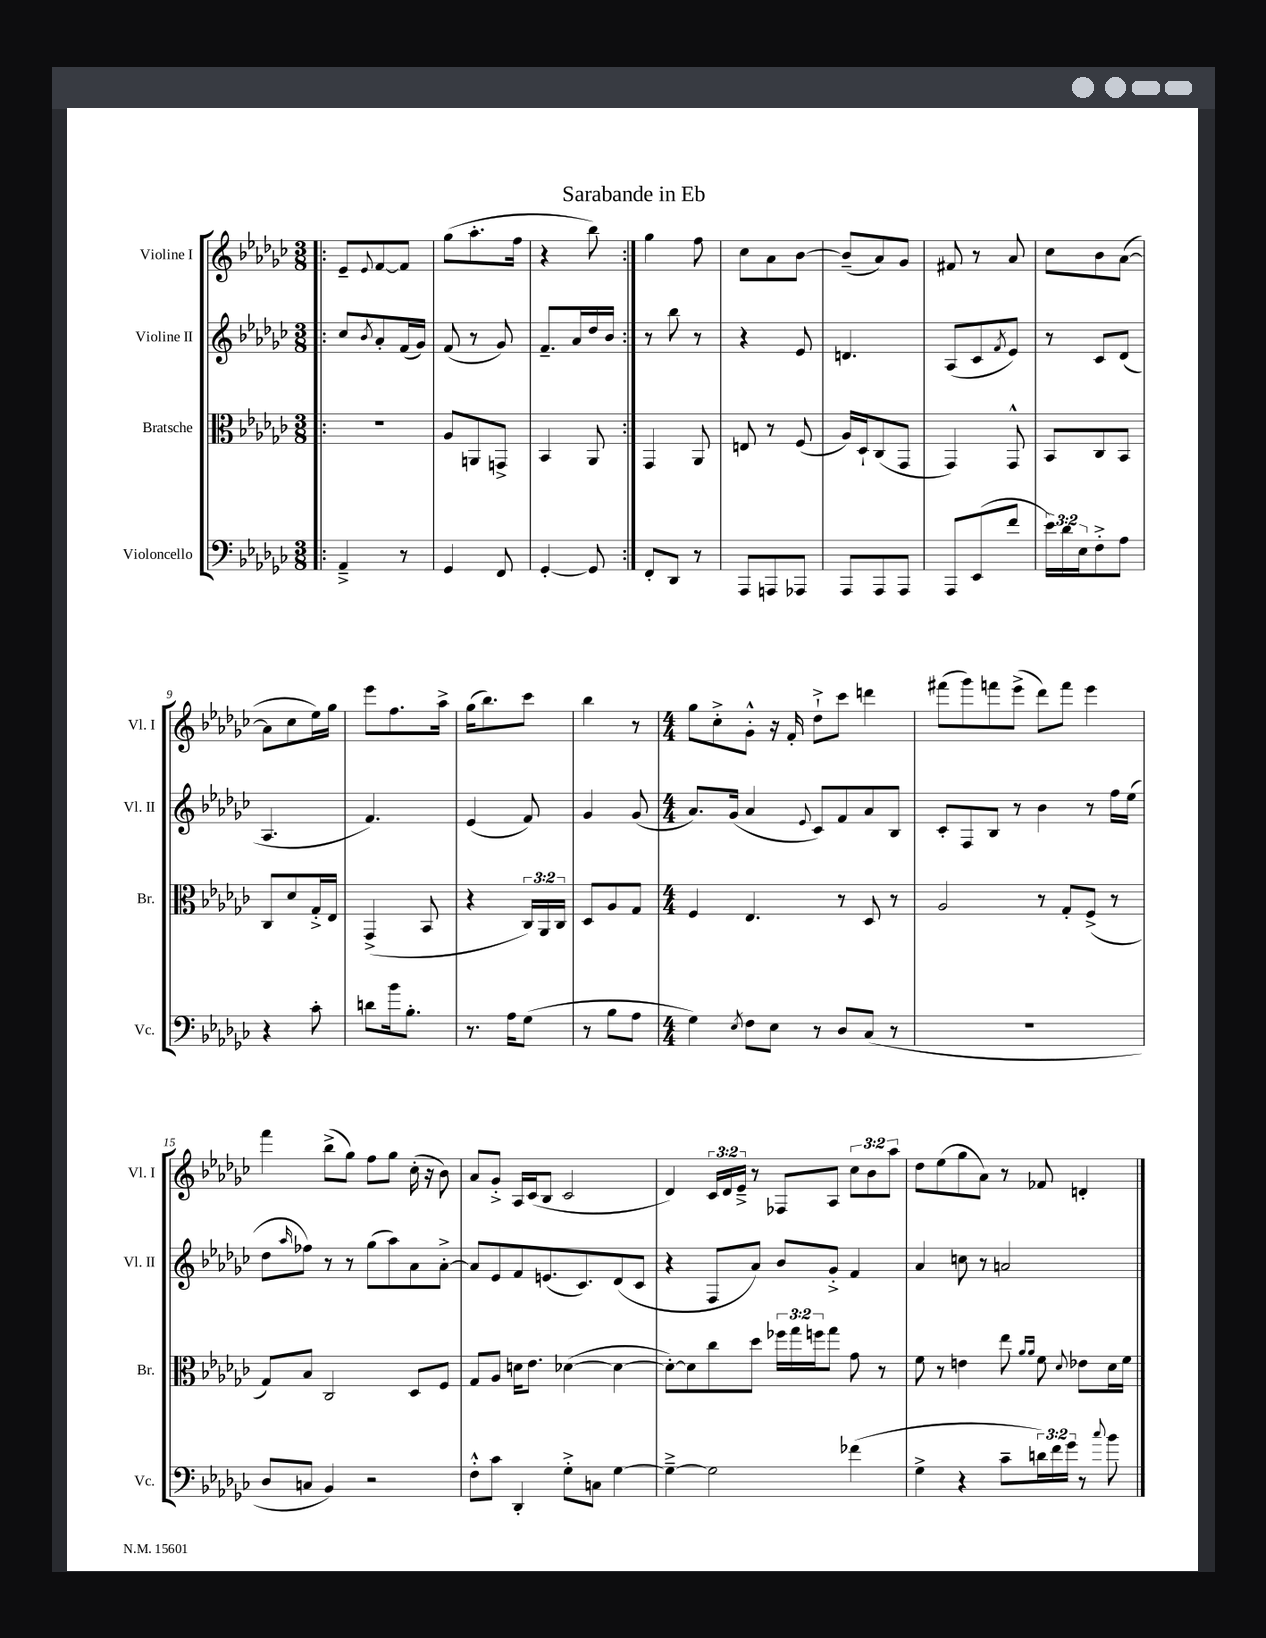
\header { title = "Sarabande in Eb" }
<<
\new StaffGroup <<
\new Staff = "s0" \with { instrumentName = "Violine I" shortInstrumentName = "Vl. I" } {
    \clef treble \key ges \major \numericTimeSignature \time 3/8 \override Staff.TupletNumber.text = #tuplet-number::calc-fraction-text
    \repeat volta 2 { \bar ".|:" ees'8-- \appoggiatura { ees'8 } f'8~ f'8 |
    ges''8( aes''8.-. f''16 |
    r4 bes''8) | }
    ges''4 f''8 |
    ces''8 aes'8 bes'8~ |
    bes'8--( aes'8) ges'8 |
    fis'8 r8 aes'8 |
    ces''8 bes'8 aes'8~( |
    aes'8 ces''8 ees''16) ges''16 |
    ees'''8 f''8. aes''16-> |
    ges''16( bes''8.) ces'''8 |
    bes''4 r8 |
    \numericTimeSignature \time 4/4 ges''8 ces''8-.-> ges'8-.-^ r16 f'16-. des''8-!-> ces'''8 d'''4 |
    fis'''8( ges'''8) f'''8 ees'''8->( des'''8) f'''8 ees'''4 |
    f'''4 bes''8->( ges''8) f''8 ges''8 ces''16-.( r16 bes'8) |
    aes'8 ges'8-.-> aes16 ces'16( bes8 ces'2 |
    des'4) \tuplet 3/2 { ces'16 des'16 ees'16---> } r8 fes8 aes8 \tuplet 3/2 { ces''8 bes'8 aes''8 } |
    des''8 ees''8( ges''8 aes'8) r8 fes'8 d'4-. \bar "|." |
}
\new Staff = "s1" \with { instrumentName = "Violine II" shortInstrumentName = "Vl. II" } {
    \clef treble \key ges \major \numericTimeSignature \time 3/8
    \repeat volta 2 { \bar ".|:" ces''8 \acciaccatura { bes'8 } aes'8-. f'16( ges'16) |
    f'8( r8 ges'8) |
    f'8.-- aes'16 des''16 bes'16 | }
    r8 bes''8 r8 |
    r4 ees'8 |
    d'4. |
    aes8( ces'8 \acciaccatura { f'8 } ees'8) |
    r8 ces'8 des'8( |
    aes4. |
    f'4.) |
    ees'4( f'8) |
    ges'4 ges'8( |
    \numericTimeSignature \time 4/4 aes'8.) ges'16( aes'4 \appoggiatura { ees'8 } ces'8) f'8 aes'8 bes8 |
    ces'8-. f8 bes8 r8 bes'4 r8 f''16 ees''16( |
    des''8 \grace { aes''16 } fes''8) r8 r8 ges''8( aes''8) aes'8 aes'8~-.-> |
    aes'8 ees'8 f'8 e'8.( ces'8.) des'8( ces'8 |
    r4 f8 aes'8) bes'8 ges'8-.-> f'4 |
    aes'4 c''8 r8 a'2 \bar "|." |
}
\new Staff = "s2" \with { instrumentName = "Bratsche" shortInstrumentName = "Br." } {
    \clef alto \key ges \major \numericTimeSignature \time 3/8 \override Staff.TupletNumber.text = #tuplet-number::calc-fraction-text
    \repeat volta 2 { \bar ".|:" R4. |
    aes8 a,8 g,8-> |
    bes,4 aes,8 | }
    ges,4 aes,8 |
    e8 r8 f8( |
    aes16) des16-! ces8( ges,8 |
    ges,4) ges,8-^ |
    bes,8 ces8 bes,8 |
    ces8 des'8 ges16-.-> ees16 |
    ges,4->( bes,8 |
    r4 \tuplet 3/2 { ces16) aes,16 ces16 } |
    des8 aes8 ges8 |
    \numericTimeSignature \time 4/4 f4 ees4. r8 des8 r8 |
    aes2 r8 ges8-. f8->( r8 |
    ges8) bes8 ces2 des8 f8 |
    ges8 aes8 d'16 ees'8. des'4~( des'4~ |
    des'8~-.) des'8 ces''8 des''8 \tuplet 3/2 { fes''16 ges''16 f''16 } ges''8 ges'8 r8 |
    f'8 r8 e'4 ees''8 \grace { aes'16 aes'16 } f'8 \appoggiatura { des'8 } ees'8 des'16 f'16 \bar "|." |
}
\new Staff = "s3" \with { instrumentName = "Violoncello" shortInstrumentName = "Vc." } {
    \clef bass \key ges \major \numericTimeSignature \time 3/8 \override Staff.TupletNumber.text = #tuplet-number::calc-fraction-text
    \repeat volta 2 { \bar ".|:" aes,4---> r8 |
    ges,4 f,8 |
    ges,4~-. ges,8 | }
    f,8-. des,8 r8 |
    aes,,8 a,,8 aes,,8 |
    aes,,8 aes,,8 aes,,8 |
    aes,,8 ees,8( f'8 |
    \tuplet 3/2 { ees'16) des'16 ees16 } f8-.-> aes8 |
    r4 ces'8-. |
    d'8 bes'16 bes8.-. |
    r8. aes16 ges8( |
    r8 bes8 aes8 |
    \numericTimeSignature \time 4/4 ges4) \acciaccatura { ees8 } f8 ees8 r8 des8 ces8( r8 |
    R1 |
    des8 c8 bes,4) r2 |
    f8-.-^ ces'8 des,4-. ges8-.-> c8 ges4~ |
    ges4~---> ges2 fes'4( |
    ges4-> r4 ces'8-- \tuplet 3/2 { d'16) f'16 ges'16 } r8 \appoggiatura { ces''8 } bes'8 \bar "|." |
}
>>
>>
